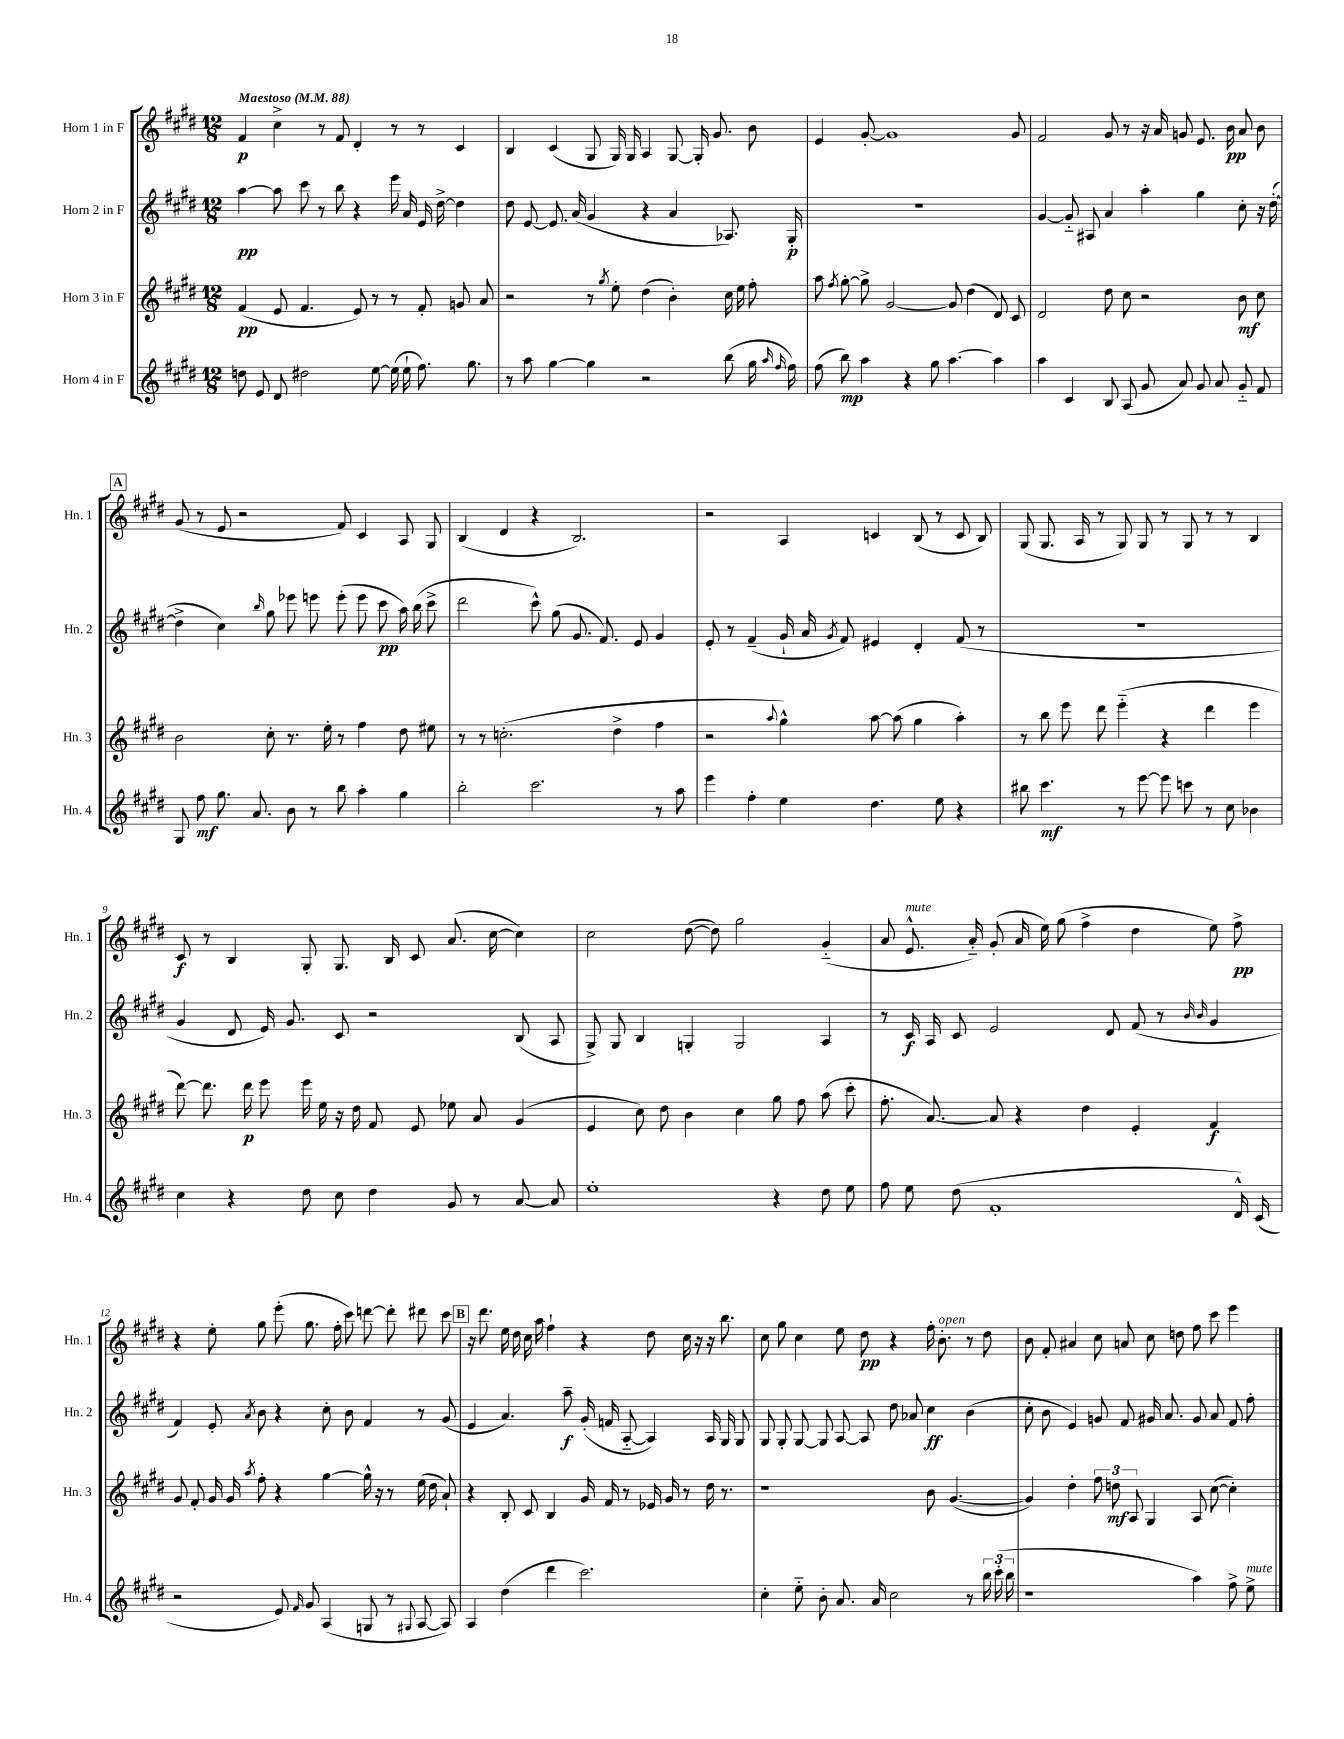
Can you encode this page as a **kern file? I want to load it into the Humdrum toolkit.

**kern	**kern	**kern	**kern
*staff4	*staff3	*staff2	*staff1
*clefG2	*clefG2	*clefG2	*clefG2
*k[f#c#g#d#]	*k[f#c#g#d#]	*k[f#c#g#d#]	*k[f#c#g#d#]
*M12/8	*M12/8	*M12/8	*M12/8
*MM88	*MM88	*MM88	*MM88
8dd	(4f#	[4aa	4f#
8e	.	.	.
8d#	8e	8aa]	4cc#^
2dd#	4.f#	8ccc#	.
.	.	8r	8r
.	.	8bb	8f#
.	8e)	4r	4d#'
[8ee	8r	.	.
(16ee]	8r	16eee	8r
16ee`	.	16a	.
8.ff#)	8f#'	16e	8r
.	.	[16dd#^	.
.	8g	4dd#]	4c#
8.gg#	.	.	.
.	8a	.	.
=	=	=	=
8r	2r	8dd#	4B
8aa	.	[8e	.
[4gg#	.	8.e]	(4c#
.	.	(16a	.
4gg#]	8r	4g#	8G#
.	8qgg#	.	.
.	8ee'	.	16G#)
.	.	.	16G#
2r	(4dd#	4r	4A
.	4b')	4a	[8G#
.	.	.	16G#']
.	.	.	8.g#
(8bb	16cc#	8.A-)	.
.	16ee	.	.
16gg#	8ff#'	.	8b
16qqaa	.	.	.
16qqff#	.	.	.
16ff#)	.	16G#'	.
=	=	=	=
(8ff#	8aa	1.r	4e
.	8qff#	.	.
8bb)	[8gg#'	.	.
4aa	8gg#^]	.	[8g#'
.	[2g#	.	1g#]
4r	.	.	.
8gg#	.	.	.
[4.aa	8g#]	.	.
.	(4dd#	.	.
4aa]	8d#)	.	.
.	8c#	.	8g#
=	=	=	=
4aa	2d#	[4g#	2f#
4c#	.	8g#'~]	.
.	.	8A#	.
8B	8dd#	4a	8g#
(8A	8cc#	.	8r
8g#	2r	4aa'	16r
.	.	.	16a
8a)	.	.	8g
8g#	.	4gg#	8.e
8a	.	.	.
.	.	.	16b
8g#'~	8b	8cc#'	8a
8f#	8cc#	16r	8b
.	.	([16dd#'	.
=	=	=	=
8G#	2b	4dd#^]	(8g#
8ff#	.	.	8r
8.gg#	.	4cc#)	8e
.	.	.	2r
8.a	.	.	.
.	.	16qqbb	.
.	8cc#'	8gg#	.
8b	8.r	8eee-	.
8r	.	8eee	.
.	16ee'	.	.
8bb	8r	(8eee'	8f#)
4aa'	4ff#	8eee	4c#
.	.	8ccc#	.
4gg#	8dd#	16aa)	8A
.	.	(16bb	.
.	8ee#	8ccc#^	8G#
=	=	=	=
2bb'	8r	2ddd#	(4B
.	8r	.	.
.	(2.cc'	.	4d#
2.ccc#	.	8ccc#^^)	4r
.	.	(8gg#	.
.	.	8.g#	2.B)
.	.	8.f#)	.
.	4dd#^	.	.
.	.	8e	.
8r	4ff#	4g#	.
8aa	.	.	.
=	=	=	=
4eee	2r	8e'	2r
.	.	8r	.
4ff#'	.	(4f#~	.
.	8qqaa	.	.
4ee	4gg#^^)	16g#`	4A
.	.	16a	.
.	.	8qg#	.
.	.	8f#)	.
4.dd#	[8aa	4e#	4c
.	(8aa]	.	.
.	4gg#	4d#'	(8B
8ee	.	.	8r
4r	4aa')	(8f#	8c
.	.	8r	8B)
=	=	=	=
8bb#	8r	1.r	(8G#
4.ccc#	8bb	.	8.G#
.	8eee	.	.
.	.	.	16A
.	8ddd#	.	8r
8r	(4eee'~	.	8G#)
[8eee	.	.	8G#
8eee]	4r	.	8r
8ccc	.	.	8G#
8r	4ddd#	.	8r
8cc#	.	.	8r
4b-	4eee	.	4B
=	=	=	=
4cc#	[8ddd#)	4g#	8c#
.	8.ddd#]	.	8r
4r	.	8d#	4B
.	16ddd#	.	.
.	8eee	16e)	.
.	.	8.g#	.
8dd#	16eee	.	8G#'
.	16ee	.	.
8cc#	16r	8c#	8.G#
.	16dd#	.	.
4dd#	8f#	2r	.
.	.	.	16B
.	8e	.	8c#
8g#	8ee-	.	(8.a
8r	8a	.	.
.	.	.	[16cc#
[8a	(4g#	(8B	4cc#])
8a]	.	8A	.
=	=	=	=
1ee'	4e	8G#^)	2cc#
.	.	8G#	.
.	8cc#)	4B	.
.	8dd#	.	.
.	4b	4G'	([8dd#
.	.	.	8dd#])
.	4cc#	2G	2gg#
4r	8gg#	.	.
.	8ff#	.	.
8dd#	(8aa	4A	(4g#'~
8ee	8ccc#'	.	.
=	=	=	=
8ff#	8.ff#'	8r	8a
8ee	.	16c#	8.e^^
.	[8.a)	16A	.
(8dd#	.	8c#	.
.	.	.	16a'~)
1f#'	8a]	2e	(8g#'
.	4r	.	16a
.	.	.	16ee)
.	.	.	(8gg#
.	4dd#	.	4ff#^
.	.	8d#	.
.	4e'	(8f#	4dd#
.	.	8r	.
.	.	16qqb	.
.	.	16qqb	.
.	4f#	4g#	8ee)
16d#^^)	.	.	8ff#^
(16c#	.	.	.
=	=	=	=
2r	8g#	4f#)	4r
.	8f#'	.	.
.	16g#	8e'	8ee'
.	16g#	.	.
.	8qaa	8qa	.
.	8ff#'	8b	8gg#
8e)	4r	4r	(8eee'
16qqf#	.	.	.
8g#	.	.	8.gg#
(4A	[4gg#	8cc#'	.
.	.	.	16ff#'
.	.	8b	8ccc#)
8G	16gg#^^]	4f#	[8ddd
.	16r	.	.
8r	8r	.	8ddd']
8qqG#	.	.	.
[8A	(16ee	8r	8ddd#
.	16dd#	.	.
8A])	8a`)	(8g#	8ccc#
=	=	=	=
4A	4r	4e	16r
.	.	.	8.ddd#
(4dd#	8B'	4.a)	16ee
.	.	.	16dd#
.	8c#	.	16cc#
.	.	.	16aa
4ddd#	4B	.	4ff#`
.	.	8aa~	.
2.ccc#)	16g#	(16g#'	4r
.	16f#	16f	.
.	8r	[8A'~	.
.	16e-	4A])	8dd#
.	16g#	.	.
.	8r	.	16cc#
.	.	.	16r
.	16dd#	16A	16r
.	8.r	16G#	8.bb
.	.	8G#	.
=	=	=	=
4cc#'	1r	8G#	8cc#
.	.	8G#'	8gg#
8ee'~	.	[8G#	4cc#
8b'	.	8G#]	.
8.a	.	[8A	8ee
.	.	8A]	8dd#
16a	.	.	.
2cc#	.	8dd#	4r
.	.	8a-	.
.	8b	4cc#	16ff#'
.	.	.	8.b'
.	([4.g#	.	.
8r	.	(4b	8r
24bb	.	.	8dd#
(24ccc#'	.	.	.
24bb	.	.	.
=	=	=	=
1r	4g#])	8cc#'	8b
.	.	8b	8f#'
.	4dd#'	4e)	4a#
.	12ff#	8g	8cc#
.	12dd	.	.
.	.	8f#	8a
.	12A	.	.
.	4G#	16g#	8cc#
.	.	8.a	.
.	.	.	8dd
4aa)	8A	8g#	8ff#
.	([8cc#	8a	8ccc#
8ff#^	4cc#'])	8f#	4eee
8ee^	.	8ff#'	.
==	==	==	==
*-	*-	*-	*-
